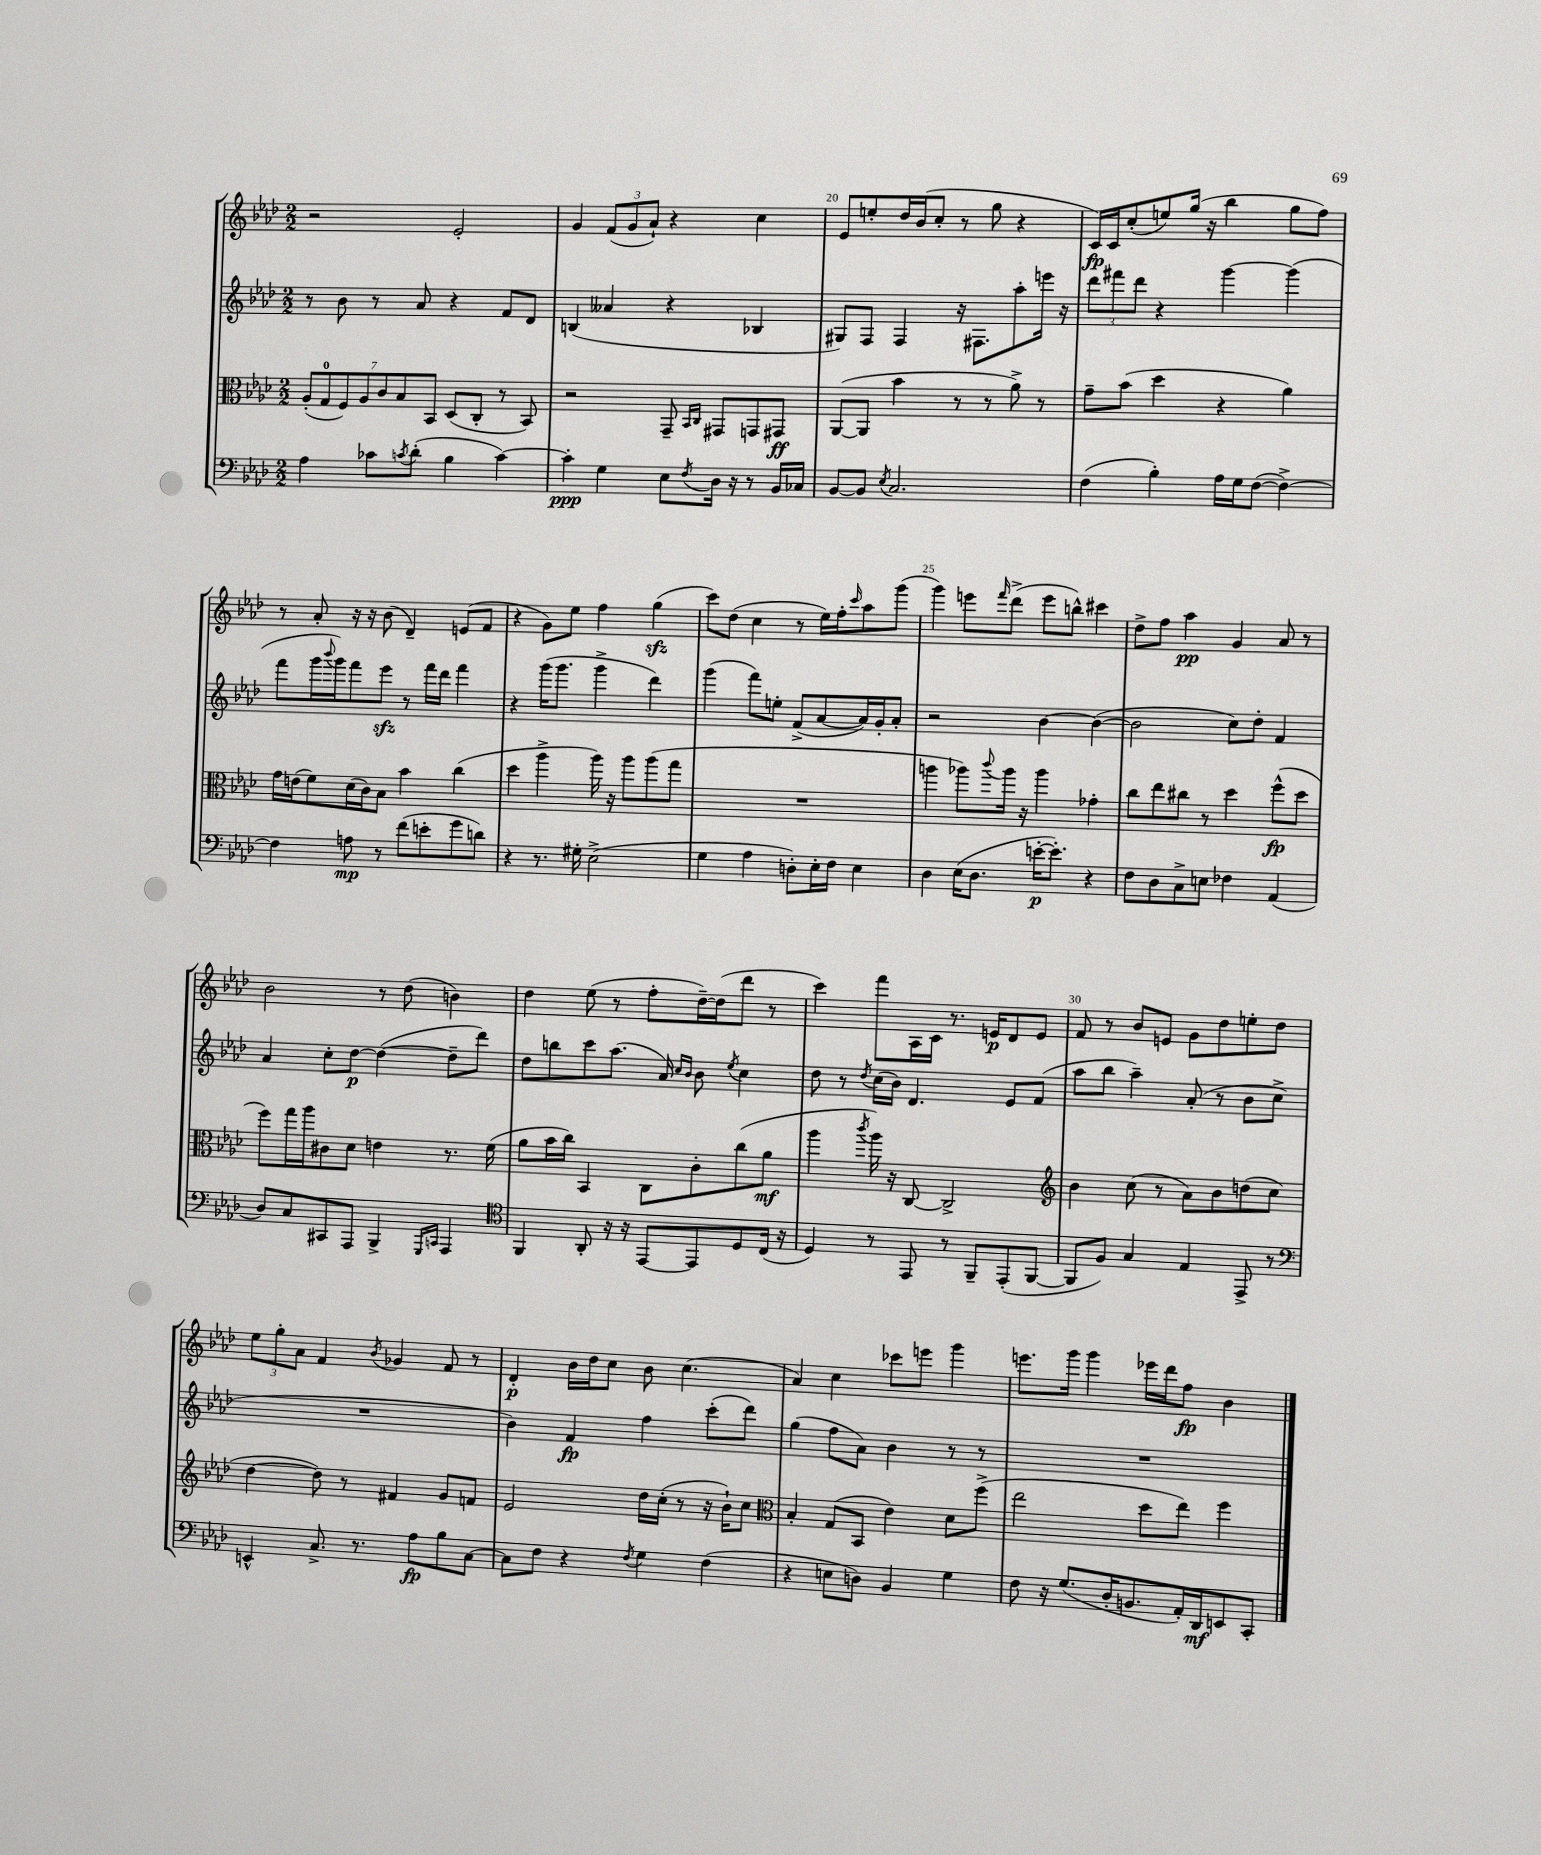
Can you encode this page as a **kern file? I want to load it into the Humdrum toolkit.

**kern	**dynam	**kern	**dynam	**kern	**dynam	**kern	**dynam
*part4	*part4	*part3	*part3	*part2	*part2	*part1	*part1
*staff4	*staff4	*staff3	*staff3	*staff2	*staff2	*staff1	*staff1
*clefF4	*	*clefC3	*	*clefG2	*	*clefG2	*
*k[b-e-a-d-]	*	*k[b-e-a-d-]	*	*k[b-e-a-d-]	*	*k[b-e-a-d-]	*
*M2/2	*	*M2/2	*	*M2/2	*	*M2/2	*
=18	=18	=18	=18	=18	=18	=18	=18
4A-\	.	(14A-'/L	.	8r	.	2r	.
.	.	14G/	.	.	.	.	.
.	.	.	.	8b-\	.	.	.
.	.	14F/)	.	.	.	.	.
.	.	14A-/	.	.	.	.	.
8c-X\L	.	.	.	8r	.	.	.
.	.	14c/	.	.	.	.	.
.	.	14B-/	.	.	.	.	.
8qcn/	.	.	.	.	.	.	.
(8d-'\J	.	.	.	8a-/	.	.	.
.	.	14BB-/J	.	.	.	.	.
4B-\	.	(8D-/L	.	4r	.	2e-'/	.
.	.	8C'/J	.	.	.	.	.
[4c\)	.	8r	.	8f/L	.	.	.
.	.	8BB-/)	.	8d-/J	.	.	.
=19	=19	=19	=19	=19	=19	=19	=19
4c'\]	ppp	2r	.	(4Bn/	.	4g/	.
4G\	.	.	.	4a--X/	.	(12f/L	.
.	.	.	.	.	.	12g/	.
.	.	.	.	.	.	12a-`/J)	.
8E-\L	.	8GG~/	.	4r	.	4r	.
.	.	16qqBB-/LL	.	.	.	.	.
8qF/	.	16qqC/JJ	.	.	.	.	.
16D-\Jk	.	8GG#X/L	.	.	.	.	.
16r	.	.	.	.	.	.	.
8r	.	8GGn/	.	4B-X/	.	4cc\	.
16BB-/LL	.	8GG#X/J	ff	.	.	.	.
16C-X/JJ	.	.	.	.	.	.	.
=20	=20	=20	=20	=20	=20	=20	=20
[8BB-/L	.	([8AA-/L	.	8G#X/L)	.	8e-/L	.
8BB-/J]	.	8AA-/J]	.	8F/J	.	8een'/	.
8qE-/	.	.	.	.	.	.	.
2.C/	.	4b-\	.	4F/	.	16dd-/L	.
.	.	.	.	.	.	(16b-/J	.
.	.	.	.	.	.	8cc'/J	.
.	.	8r	.	16r	.	8r	.
.	.	.	.	8.F#X\L	.	.	.
.	.	8r	.	.	.	8gg\	.
.	.	8a-^\)	.	8aa-'\	.	4r	.
.	.	8r	.	16eeen\Jk	.	.	.
.	.	.	.	16r	.	.	.
=21	=21	=21	=21	=21	=21	=21	=21
(4F\	.	8g~\L	.	12ddd-\L	.	16c/LL)	fp
.	.	.	.	.	.	16c/J	.
.	.	.	.	12fff#X\	.	.	.
.	.	(8b-\J	.	.	.	(8cc'/	.
.	.	.	.	12ddd-\J	.	.	.
4B-'\)	.	4dd-\	.	4r	.	8een/)	.
.	.	.	.	.	.	(16gg/Jk	.
.	.	.	.	.	.	16r	.
16A-\LL	.	4r	.	[4ggg\	.	4bb-\	.
16G\J	.	.	.	.	.	.	.
([8F\J	.	.	.	.	.	.	.
4F^\_)	.	4a-\)	.	(4ggg\]	.	8gg\L	.
.	.	.	.	.	.	8ff\J)	.
!!LO:LB:g=z
=22	=22	=22	=22	=22	=22	=22	=22
4F\]	.	16g\LL	.	8fff\L	.	8r	.
.	.	(16en\J	.	.	.	.	.
.	.	8f\)	.	16ggg\L	.	8a-'/	.
.	.	.	.	8qqbbb-/	.	.	.
.	.	.	.	16ggg\J)	.	.	.
8An\	mp	(16d-\L	.	8fff\	.	16r	.
.	.	16c\J)	.	.	.	16r	.
8r	.	8B-\J	.	8eee-zz\J	.	(8b-\	.
(8f\L	.	4b-\	.	8r	.	4d-~/)	.
8en'\	.	.	.	16fff\LL	.	.	.
.	.	.	.	16ddd-\JJ	.	.	.
8g\	.	(4cc\	.	4fff\	.	(8en/L	.
8dn\J)	.	.	.	.	.	8f/J	.
=23	=23	=23	=23	=23	=23	=23	=23
4r	.	4dd-\	.	4r	.	4r	.
8.r	.	4aa-^\	.	(16ggg\KL	.	8g\L)	.
.	.	.	.	8.ggg\J	.	.	.
.	.	.	.	.	.	8ee-\J	.
16G#X'\	.	.	.	.	.	.	.
(2E-^\	.	16aa-\)	.	4ggg^\	.	4ff\	.
.	.	16r	.	.	.	.	.
.	.	8aa-\L	.	.	.	.	.
.	.	(8aa-\	.	4ddd-\)	.	(4ggzz\	.
.	.	8gg\J	.	.	.	.	.
=24	=24	=24	=24	=24	=24	=24	=24
4G\	.	1r	.	(4ggg\	.	8ccc\L)	.
.	.	.	.	.	.	(8dd-\J	.
4A-\	.	.	.	8fff\L)	.	4cc\	.
.	.	.	.	8een'\J	.	.	.
8Dn'\L)	.	.	.	(8f^/L	.	8r	.
16E-'\L	.	.	.	[8a-/	.	16ee-\LL)	.
16F\JJ	.	.	.	.	.	16ff'\J	.
.	.	.	.	.	.	16qqccc/	.
4E-\	.	.	.	16a-/L])	.	8aa-\	.
.	.	.	.	16g'/J	.	.	.
.	.	.	.	8a-'/J	.	(8ggg\J	.
=25	=25	=25	=25	=25	=25	=25	=25
4D-\	.	4aan\	.	2r	.	4ggg\)	.
(16E-\KL	.	8aa-X\L)	.	.	.	8eeen\L	.
8.D-\J	.	.	.	.	.	.	.
.	.	8qqccc/	.	.	.	16qqfff/	.
.	.	16aa-\Jk	.	.	.	(8ddd-^\J	.
.	.	16r	.	.	.	.	.
[16en'\KL	p	4aa-\	.	[4b-\	.	8eee\L	.
8.e'\J])	.	.	.	.	.	.	.
.	.	.	.	.	.	8bbn^^\J)	.
4r	.	4g-X'\	.	(4b-\_	.	4ccc#X\	.
=26	=26	=26	=26	=26	=26	=26	=26
8F\L	.	8cc\L	.	2b-\]	.	8dd-^\L	.
8D-\	.	8ee-\	.	.	.	8ff\J	.
8C^\	.	8cc#X\J	.	.	.	4aa-\	pp
8En\J	.	8r	.	.	.	.	.
4F-X\	.	4dd-\	.	8cc\L)	.	4g/	.
.	.	.	.	8dd-'\J	.	.	.
(4AA-/	.	(8ff^^\L	fp	4f/	.	8a-/	.
.	.	8dd-\J	.	.	.	8r	.
!!LO:LB:g=z
=27	=27	=27	=27	=27	=27	=27	=27
8D-/L)	.	8ff\L)	.	4a-/	.	2b-\	.
8C/	.	16gg\L	.	.	.	.	.
.	.	16aa-\J	.	.	.	.	.
8CC#X/	.	8c#X\	.	8cc'\L	.	.	.
8AAA-/J	.	8d-\J	.	[8dd-\J	p	.	.
4BBB-^/	.	4en\	.	(4dd-\_	.	8r	.
.	.	.	.	.	.	(8dd-\	.
16qqGGG/LL	.	.	.	.	.	.	.
16qqCCn/JJ	.	.	.	.	.	.	.
4AAA-/	.	8.r	.	8dd-~\L]	.	4bn\)	.
.	.	.	.	8ddd-\J)	.	.	.
.	.	(16f\	.	.	.	.	.
=28	=28	=28	=28	=28	=28	=28	=28
*clefC4	*	*	*	*	*	*	*
4FF/	.	8a-\L	.	8dd-\L	.	4dd-\	.
.	.	16b-\L	.	8bbn\	.	.	.
.	.	16cc\JJ)	.	.	.	.	.
8AA-'/	.	4BB-/	.	8ccc\	.	(8ee-\	.
16r	.	.	.	(8.aa-\J	.	8r	.
16r	.	.	.	.	.	.	.
[8EE-/L	.	8C\L	.	.	.	8ff'\L	.
.	.	.	.	16a-/)	.	.	.
.	.	.	.	16qqcc/LL	.	.	.
.	.	.	.	16qqb-/JJ	.	.	.
8EE-/]	.	8c'\	.	8b-\	.	[16dd-~\L)	.
.	.	.	.	.	.	(16dd-\J]	.
.	.	.	.	8qee-/	.	.	.
8D-/	.	(8cc\	.	4cc\	.	8ddd-\J	.
(16C/Jk	.	8a-\J	mf	.	.	8r	.
16r	.	.	.	.	.	.	.
=29	=29	=29	=29	=29	=29	=29	=29
4D-/)	.	4aa-\	.	8dd-\	.	4ccc\)	.
.	.	.	.	8r	.	.	.
.	.	8qccc/	.	8qdd-/	.	.	.
8r	.	16aa-\)	.	(16cc\LL	.	8fff\L	.
.	.	16r	.	16b-\JJ)	.	.	.
8EE-/	.	[8C/	.	4.d-/	.	16A-\L	.
.	.	.	.	.	.	16c\JJ	.
8r	.	2C^/]	.	.	.	8.r	.
8FF~/L	.	.	.	.	.	.	.
.	.	.	.	.	.	16en/KL	p
(8EE-'/	.	.	.	8e-/L	.	8d-/	.
[8FF/J	.	.	.	(8f/J	.	8e/J	.
=30	=30	=30	=30	=30	=30	=30	=30
*	*	*clefG2	*	*	*	*	*
8FF/L]	.	4b-\	.	8aa-\L	.	8f/	.
8F/J)	.	.	.	8bb-\J	.	8r	.
4G/	.	(8cc\	.	4aa-~\)	.	8b-/L	.
.	.	8r	.	.	.	8en/J	.
4E-/	.	8a-\L)	.	(8a-'/	.	8g\L	.
.	.	8b-\	.	8r	.	8dd-\	.
8EE-^/	.	(8ddn\	.	8b-\L	.	8een'\	.
8r	.	8cc\J	.	8cc^\J	.	8dd-\J	.
!!LO:LB:g=z
=31	=31	=31	=31	=31	=31	=31	=31
*clefF4	*	*	*	*	*	*	*
4EEn^^/	.	[4dd-\	.	1r	.	12ee-\L	.
.	.	.	.	.	.	12gg'\	.
.	.	.	.	.	.	12a-\J	.
8.C^/	.	8dd-\])	.	.	.	4f/	.
.	.	8r	.	.	.	.	.
8.r	.	.	.	.	.	.	.
.	.	.	.	.	.	8qb-/	.
.	.	4f#X/	.	.	.	4g-X/	.
8A-\L	fp	.	.	.	.	.	.
8B-\	.	8g/L	.	.	.	8f/	.
[8C\J	.	8fn/J	.	.	.	8r	.
=32	=32	=32	=32	=32	=32	=32	=32
8C\L]	.	2e-/	.	4b-\)	.	4d-'/	p
8F\J	.	.	.	.	.	.	.
4r	.	.	.	4f/	fp	16b-\LL	.
.	.	.	.	.	.	16dd-\J	.
.	.	.	.	.	.	8cc\J	.
8qF/	.	.	.	.	.	.	.
4G\	.	16dd-\LL	.	4ff\	.	8b-\	.
.	.	(16cc'\JJ	.	.	.	.	.
.	.	8r	.	.	.	(4.cc\	.
(4F\	.	16r	.	(8ccc'\L	.	.	.
.	.	16b-`\KL)	.	.	.	.	.
.	.	8cc\J	.	8ddd-\J)	.	.	.
=33	=33	=33	=33	=33	=33	=33	=33
*	*	*clefC3	*	*	*	*	*
4r	.	4B-'/	.	(4gg\	.	4a-/)	.
8En\L	.	(8G/L	.	8ff\L	.	4cc\	.
8Dn\J)	.	8BB-/J	.	8a-\J)	.	.	.
4BB-/	.	4e-\)	.	4b-\	.	8ccc-X\L	.
.	.	.	.	.	.	8eeen\J	.
4G\	.	8d-\L	.	8r	.	4ggg\	.
.	.	(8ff^\J	.	8r	.	.	.
=34	=34	=34	=34	=34	=34	=34	=34
8F\	.	2ee-\	.	1r	.	8.eeen\L	.
16r	.	.	.	.	.	.	.
(8.G/L	.	.	.	.	.	16ggg\Jk	.
.	.	.	.	.	.	4ggg\	.
16D-'/K	.	.	.	.	.	.	.
8.BBn/	.	.	.	.	.	.	.
.	.	8dd-\L	.	.	.	16eee-X\LL	.
.	.	.	.	.	.	16ddd-\J	.
16AA-'/L)	.	8ee-\J)	.	.	.	8ff\J	fp
16DD-/J	mf	.	.	.	.	.	.
8EEn/	.	4ff\	.	.	.	4b-\	.
8CC'/J	.	.	.	.	.	.	.
==	==	==	==	==	==	==	==
*-	*-	*-	*-	*-	*-	*-	*-
